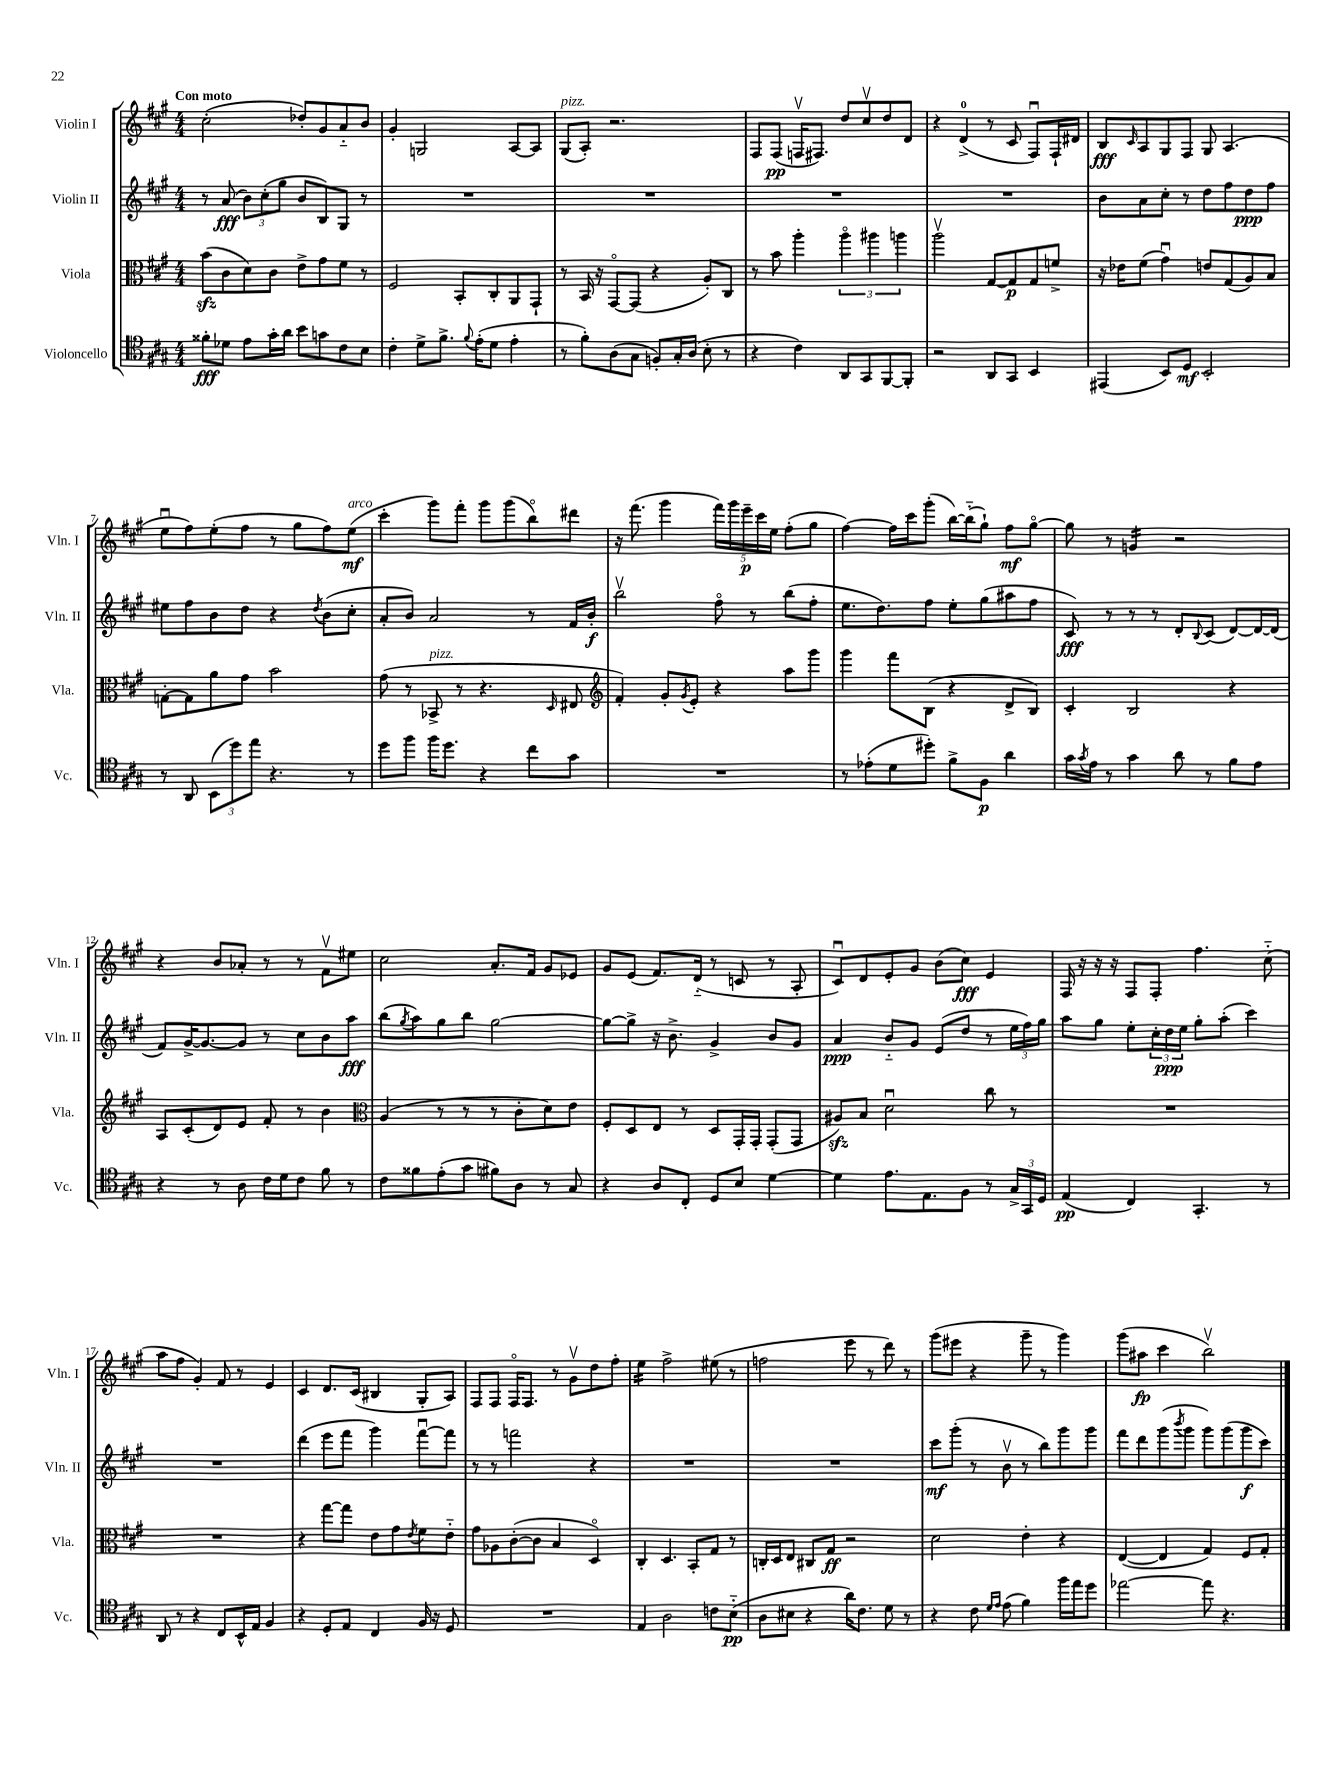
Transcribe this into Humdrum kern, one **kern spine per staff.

**kern	**kern	**kern	**kern
*staff4	*staff3	*staff2	*staff1
*clefC4	*clefC3	*clefG2	*clefG2
*k[f#c#g#]	*k[f#c#g#]	*k[f#c#g#]	*k[f#c#g#]
*M4/4	*M4/4	*M4/4	*M4/4
8f##'	(8b	8r	(2cc#'
8d-	8c#	(8a	.
8e	8d)	12b)	.
.	.	(12cc#'	.
16g#'	8c#	.	.
.	.	12gg#	.
16a	.	.	.
8b	8e^	8b	8dd-')
8g	8g#	8B)	8g#
8c#	8f#	8G#	8a'~
8B	8r	8r	8b
=	=	=	=
4c#'	2F#	1r	4g#'
8d^	.	.	2G
8.f#^	.	.	.
.	8BB'	.	.
8qqf#	.	.	.
(16e'	.	.	.
8d	8C#'	.	.
4e'	8AA	.	[8A
.	8GG#`	.	8A]
=	=	=	=
8r	8r	1r	(8G#
8f#')	16BB	.	8A')
.	16r	.	.
(8A	[8GG#o	.	2.r
8G#	(8GG#]	.	.
8F')	4r	.	.
16G#'	.	.	.
(16A	.	.	.
8B'	8A')	.	.
8r	8C#	.	.
=	=	=	=
4r	8r	1r	8F#
.	8b	.	(8F#
4c#)	4aa'	.	16Fv
.	.	.	8.F#)
8AA	6aao	.	8dd
8GG#	.	.	8cc#v
.	6aa#	.	.
[8FF#	.	.	8dd
.	6aa	.	.
8FF#']	.	.	8d
=	=	=	=
2r	2aav	1r	4r
.	.	.	(4d^
8AA	[8G#	.	8r
8GG#	8G#]	.	8c#
4BB	8G#	.	8F#u)
.	8f^	.	16F#`
.	.	.	16d#
=	=	=	=
(4EE#	16r	8b	8B
.	16e-	.	.
.	.	.	16qqc#
.	(8f#	8a	8A
8BB)	4g#u)	8cc#'	8G#
8D	.	8r	8F#
2BB'	8e	8dd	8G#
.	(8G#	8ff#	(4.A
.	8A)	8dd	.
.	8B	8ff#	.
=	=	=	=
8r	[8G'	8ee#	8eeu
8AA	8G]	8ff#	8ff#)
(12BB	8a	8b	(8ee'
12dd)	.	.	.
.	8g#	8dd	8ff#
12ee	.	.	.
4.r	2b	4r	8r
.	.	.	8gg#
.	.	8qdd	.
.	.	(8b	8ff#)
8r	.	8cc#'	(8ee
=	=	=	=
8dd	(8g#	8a'	4ccc#'
8ff#	8r	8b)	.
16ff#	8BB-^	2a	8ggg#)
8.dd	.	.	.
.	8r	.	8fff#'
4r	4.r	.	8ggg#
.	.	.	(8ggg#
8cc#	.	8r	8bbo)
.	16qqD	.	.
8g#	8E#	16f#	8ddd#
.	.	16b'	.
=	=	=	=
*	*clefG2	*	*
1r	4f#')	2bbv	16r
.	.	.	(8.fff#
.	8g#'	.	4ggg#
.	8qg#	.	.
.	8e'	.	.
.	4r	8ff#o	20fff#)
.	.	.	20ggg#
.	.	.	20eee~
.	.	8r	.
.	.	.	20ccc#
.	.	.	20ee
.	8aa	(8bb	(8ff#'
.	8ggg#	8ff#'	8gg#
=	=	=	=
8r	4ggg#	8.ee	[4ff#)
(8e-'	.	.	.
.	.	8.dd)	.
8d	8fff#	.	16ff#]
.	.	.	16ccc#
8dd#')	(8B	8ff#	(8ggg#'
8f#^	4r	8ee'	[16bb)
.	.	.	(16bb'~]
8F#	.	(8gg#	8gg#`)
4a	8d^	8aa#	8ff#
.	8B)	8ff#	[8gg#o
=	=	=	=
16g#	4c#'	8c#)	8gg#]
8qg#	.	.	.
16e	.	.	.
8r	.	8r	8r
4g#	2B	8r	4g
.	.	8r	.
8a	.	8d'	2r
.	.	8qqB	.
8r	.	(8c#	.
8f#	4r	[8d)	.
8e	.	16d_	.
.	.	(16d]	.
=	=	=	=
4r	8A	8f#)	4r
.	(8c#'	[16g#^	.
.	.	8.g#_	.
8r	8d)	.	8b
8A	8e	8g#]	8a-'
16c#	8f#'	8r	8r
16d	.	.	.
8c#	8r	8cc#	8r
8f#	4b	8b	8f#v
8r	.	8aa	8ee#
=	=	=	=
*	*clefC3	*	*
8c#	(4A	(8bb	2cc#
.	.	8qgg#	.
8f##	.	8aa)	.
(8e'	8r	8gg#	.
8g#	8r	8bb	.
8f#)	8r	[2gg#	8.a'
8A	8c#'	.	.
.	.	.	16f#
8r	8d)	.	8g#
8G#	8e	.	8e-
=	=	=	=
4r	8F#'	8gg#_	8g#
.	8D	8gg#^]	(8e
8A	8E	16r	8.f#)
.	.	8.b^	.
8C#'	8r	.	.
.	.	.	(16d'~
8D	8D	4g#^	8r
8B	16GG#'	.	8c
.	16GG#'	.	.
[4d	(8GG#'	8b	8r
.	8GG#	8g#	8A'
=	=	=	=
4d]	8A#)	4a	8c#u)
.	8B	.	8d
8.e	2du	8b'~	8e'
.	.	8g#	8g#
8.E	.	.	.
.	.	(8e	(8b
8F#	.	8dd	8cc#)
8r	8cc#	8r	4e
24G#^	8r	24ee	.
24GG#	.	24ff#)	.
24D	.	24gg#	.
=	=	=	=
(4E	1r	8aa	16F#
.	.	.	16r
.	.	8gg#	16r
.	.	.	16r
4C#)	.	8ee'	8F#
.	.	24cc#'	8F#'
.	.	24dd	.
.	.	24ee	.
4.GG#'	.	8gg#'	4.ff#
.	.	(8aa'	.
.	.	4ccc#)	.
8r	.	.	(8cc#'~
=	=	=	=
8AA	1r	1r	8aa
8r	.	.	8ff#
4r	.	.	4g#')
8C#	.	.	8f#
16BB^^	.	.	8r
16E	.	.	.
4F#	.	.	4e
=	=	=	=
4r	4r	(4ddd	4c#
8D'	[8gg#	8eee	8.d
8E	8gg#]	8fff#	.
.	.	.	(16c#
4C#	8e	4ggg#)	4B#
.	8g#	.	.
.	8qe	.	.
16F#	8f#	[8fff#u	8G#'
16r	.	.	.
8D	8e'~	8fff#]	8A)
=	=	=	=
1r	8g#	8r	8F#
.	8A-	8r	8F#
.	([8c#'	2fff	16F#o
.	.	.	8.F#
.	8c#]	.	.
.	4B	.	8r
.	.	.	8g#v
.	4Do)	4r	8dd
.	.	.	8ff#'
=	=	=	=
4E	4C#'	1r	4ee
2A	4.D	.	2ff#^
.	8BB'	.	.
8c	8G#	.	(8ee#
(8B'~	8r	.	8r
=	=	=	=
8A	16C'	1r	2ff
.	16D	.	.
8B#	8E	.	.
4r	8C#	.	.
.	8G#	.	.
16a)	2r	.	8eee
8.c#	.	.	.
.	.	.	8r
8d	.	.	8ddd)
8r	.	.	8r
=	=	=	=
4r	2d	8ccc#	(8ggg#
.	.	(8ggg#'	8eee#
8c#	.	8r	4r
16qqd	.	.	.
16qqe	.	.	.
(8e	.	8bv	.
4f#)	4e'	8r	8ggg#~
.	.	8bb)	8r
16ff#	4r	8ggg#	4ggg#)
16ee	.	.	.
8dd	.	8ggg#	.
=	=	=	=
[2ee-	([4E	8fff#	(8ggg#
.	.	8ddd	8aa#
.	4E]	(8ggg#	4ccc#
.	.	8qbbb	.
.	.	8ggg#	.
8ee-]	4G#)	8ggg#)	2bbv)
4.r	.	(8ggg#	.
.	8F#	8ggg#	.
.	8G#'	8ccc#)	.
==	==	==	==
*-	*-	*-	*-
